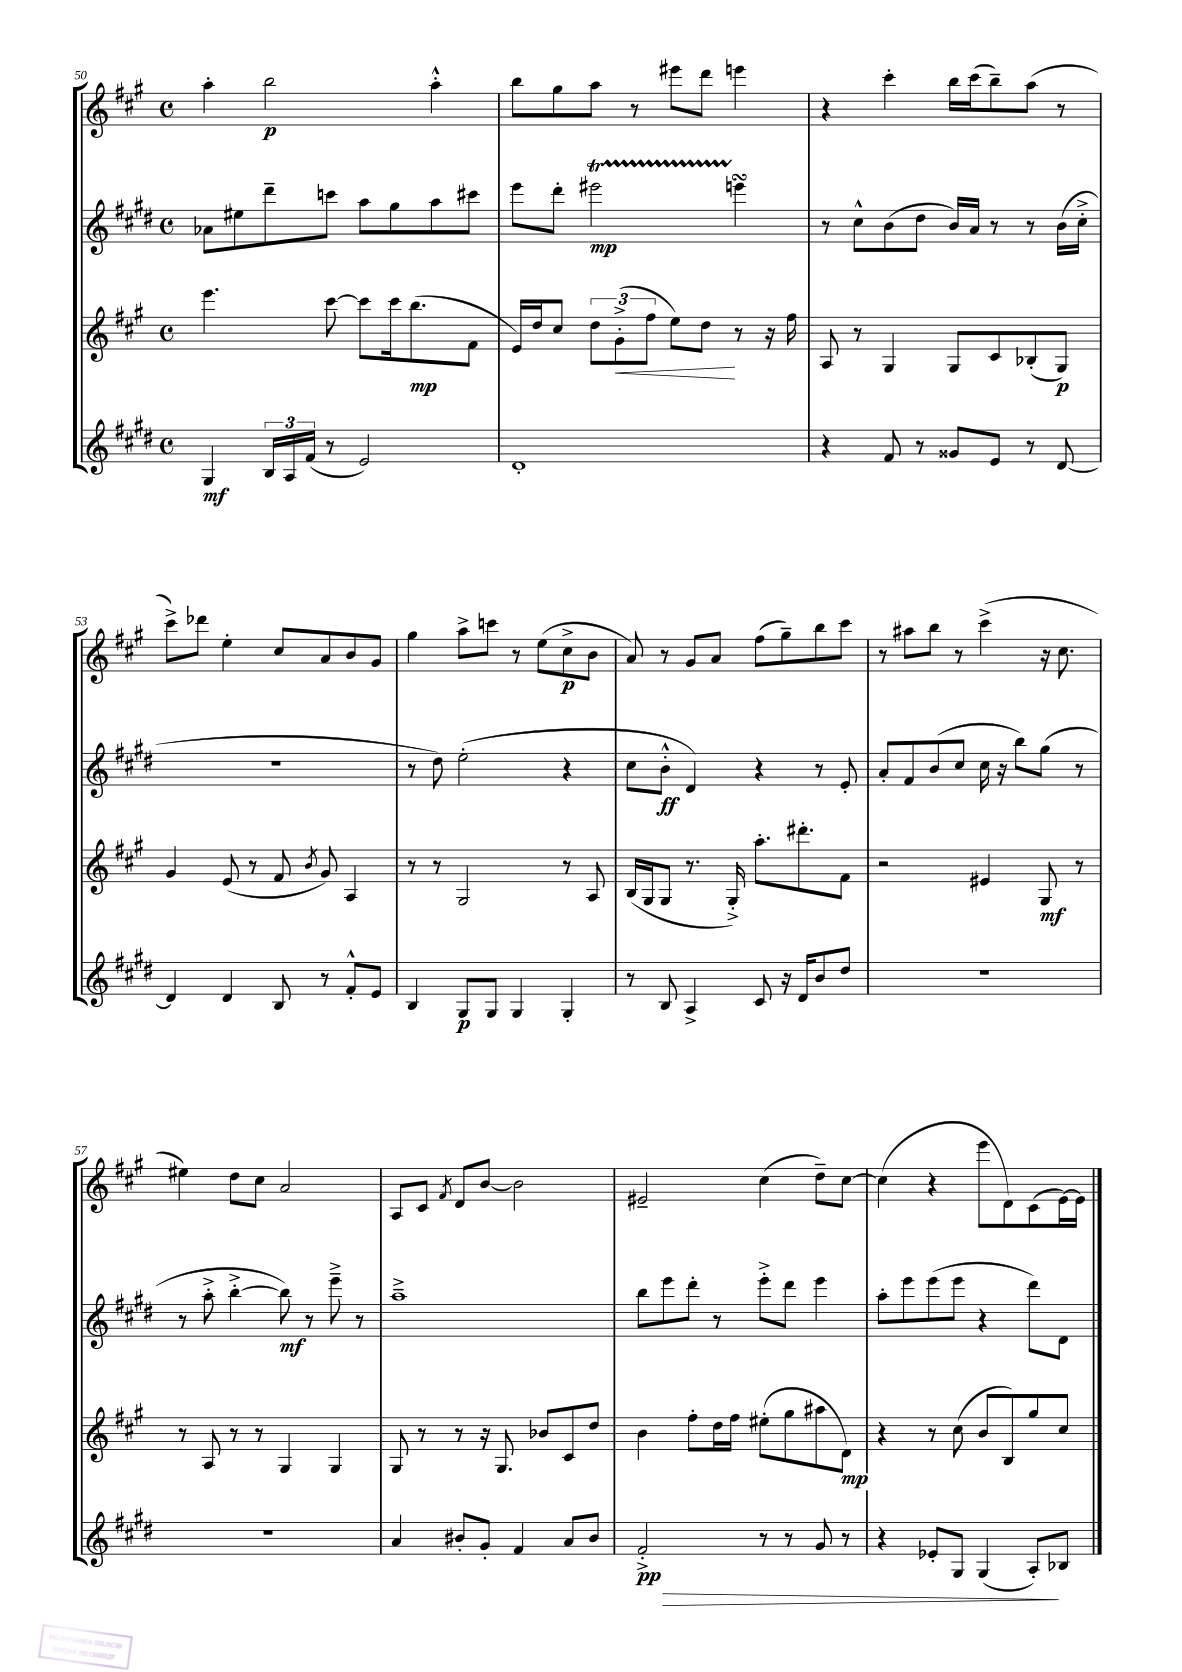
<<
\new StaffGroup <<
\new Staff = "s0" {
    \clef treble \key a \major \defaultTimeSignature \time 4/4
    \autoBeamOff a''4-. b''2\p a''4-.-^ |
    b''8[ gis''8 a''8] r8 eis'''8[ d'''8] e'''4 |
    r4 cis'''4-. b''16[ cis'''16( b''8--) a''8]( r8 |
    cis'''8[->) des'''8] e''4-. cis''8[ a'8 b'8 gis'8] |
    gis''4 a''8[-> c'''8] r8 e''8[( cis''8->\p b'8] |
    a'8) r8 gis'8[ a'8] fis''8[( gis''8--) b''8 cis'''8] |
    r8 ais''8[ b''8] r8 cis'''4->( r16 cis''8. |
    eis''4) d''8[ cis''8] a'2 |
    a8[ cis'8] \acciaccatura { fis'8 } d'8[ b'8]~ b'2 |
    eis'2-- cis''4( d''8[--) cis''8]~ |
    cis''4( r4 e'''8[ d'8) cis'8( e'16~) e'16] \bar "|." |
}
\new Staff = "s1" {
    \clef treble \key e \major \defaultTimeSignature \time 4/4
    \autoBeamOff aes'8[ eis''8 dis'''8-- c'''8] a''8[ gis''8 a''8 cis'''8] |
    e'''8[ dis'''8]-. eis'''2\startTrillSpan\mp e'''4\turn\stopTrillSpan |
    r8 cis''8[-^ b'8( dis''8] b'16[) a'16] r8 r8 b'16[( cis''16]-.-> |
    R1 |
    r8 dis''8) e''2-.( r4 |
    cis''8[ b'8]-.-^\ff dis'4) r4 r8 e'8-. |
    a'8[-. fis'8 b'8( cis''8] cis''16 r16 b''8[) gis''8]( r8 |
    r8 a''8-.-> b''4~-.-> b''8\mf) r8 e'''8---> r8 |
    a''1---> |
    b''8[ e'''8 dis'''8]-. r8 e'''8[-.-> dis'''8] e'''4 |
    a''8[-. e'''8 e'''8( e'''8] r4 dis'''8[) dis'8] \bar "|." |
}
\new Staff = "s2" {
    \clef treble \key a \major \defaultTimeSignature \time 4/4
    \autoBeamOff e'''4. cis'''8~ cis'''8[ cis'''16 b''8.\mp( fis'8] |
    e'16[) d''16 cis''8] \tuplet 3/2 { d''8[ gis'8-.->\<( fis''8] } e''8[) d''8]\! r8 r16 fis''16 |
    a8 r8 gis4 gis8[ cis'8 bes8-.( gis8]\p) |
    gis'4 e'8( r8 fis'8 \acciaccatura { b'8 } gis'8) a4 |
    r8 r8 gis2 r8 a8 |
    b16[( gis16 gis8] r8. gis16-.->) a''8.[-. dis'''8.-. fis'8] |
    r2 eis'4 gis8\mf r8 |
    r8 a8 r8 r8 gis4 gis4 |
    gis8 r8 r8 r16 gis8. bes'8[ cis'8 d''8] |
    b'4 fis''8[-. d''16 fis''16] eis''8[-.( gis''8 ais''8 d'8]\mp) |
    r4 r8 cis''8( b'8[ b8) gis''8 cis''8] \bar "|." |
}
\new Staff = "s3" {
    \clef treble \key e \major \defaultTimeSignature \time 4/4
    \autoBeamOff gis4\mf \tuplet 3/2 { b16[ a16 fis'16]( } r8 e'2) |
    dis'1-. |
    r4 fis'8 r8 gisis'8[ e'8] r8 dis'8~ |
    dis'4 dis'4 b8 r8 fis'8[-.-^ e'8] |
    b4 gis8[\p gis8] gis4 gis4-. |
    r8 b8 a4-> cis'8 r16 dis'16[ b'8 dis''8] |
    R1 |
    R1 |
    a'4 bis'8[-. gis'8]-. fis'4 a'8[ bis'8] |
    fis'2-.->\pp\> r8 r8 gis'8 r8 |
    r4 ees'8[-. gis8] gis4( a8[-.\!) bes8] \bar "|." |
}
>>
>>
\layout { \context { \Score currentBarNumber = #50 } }
